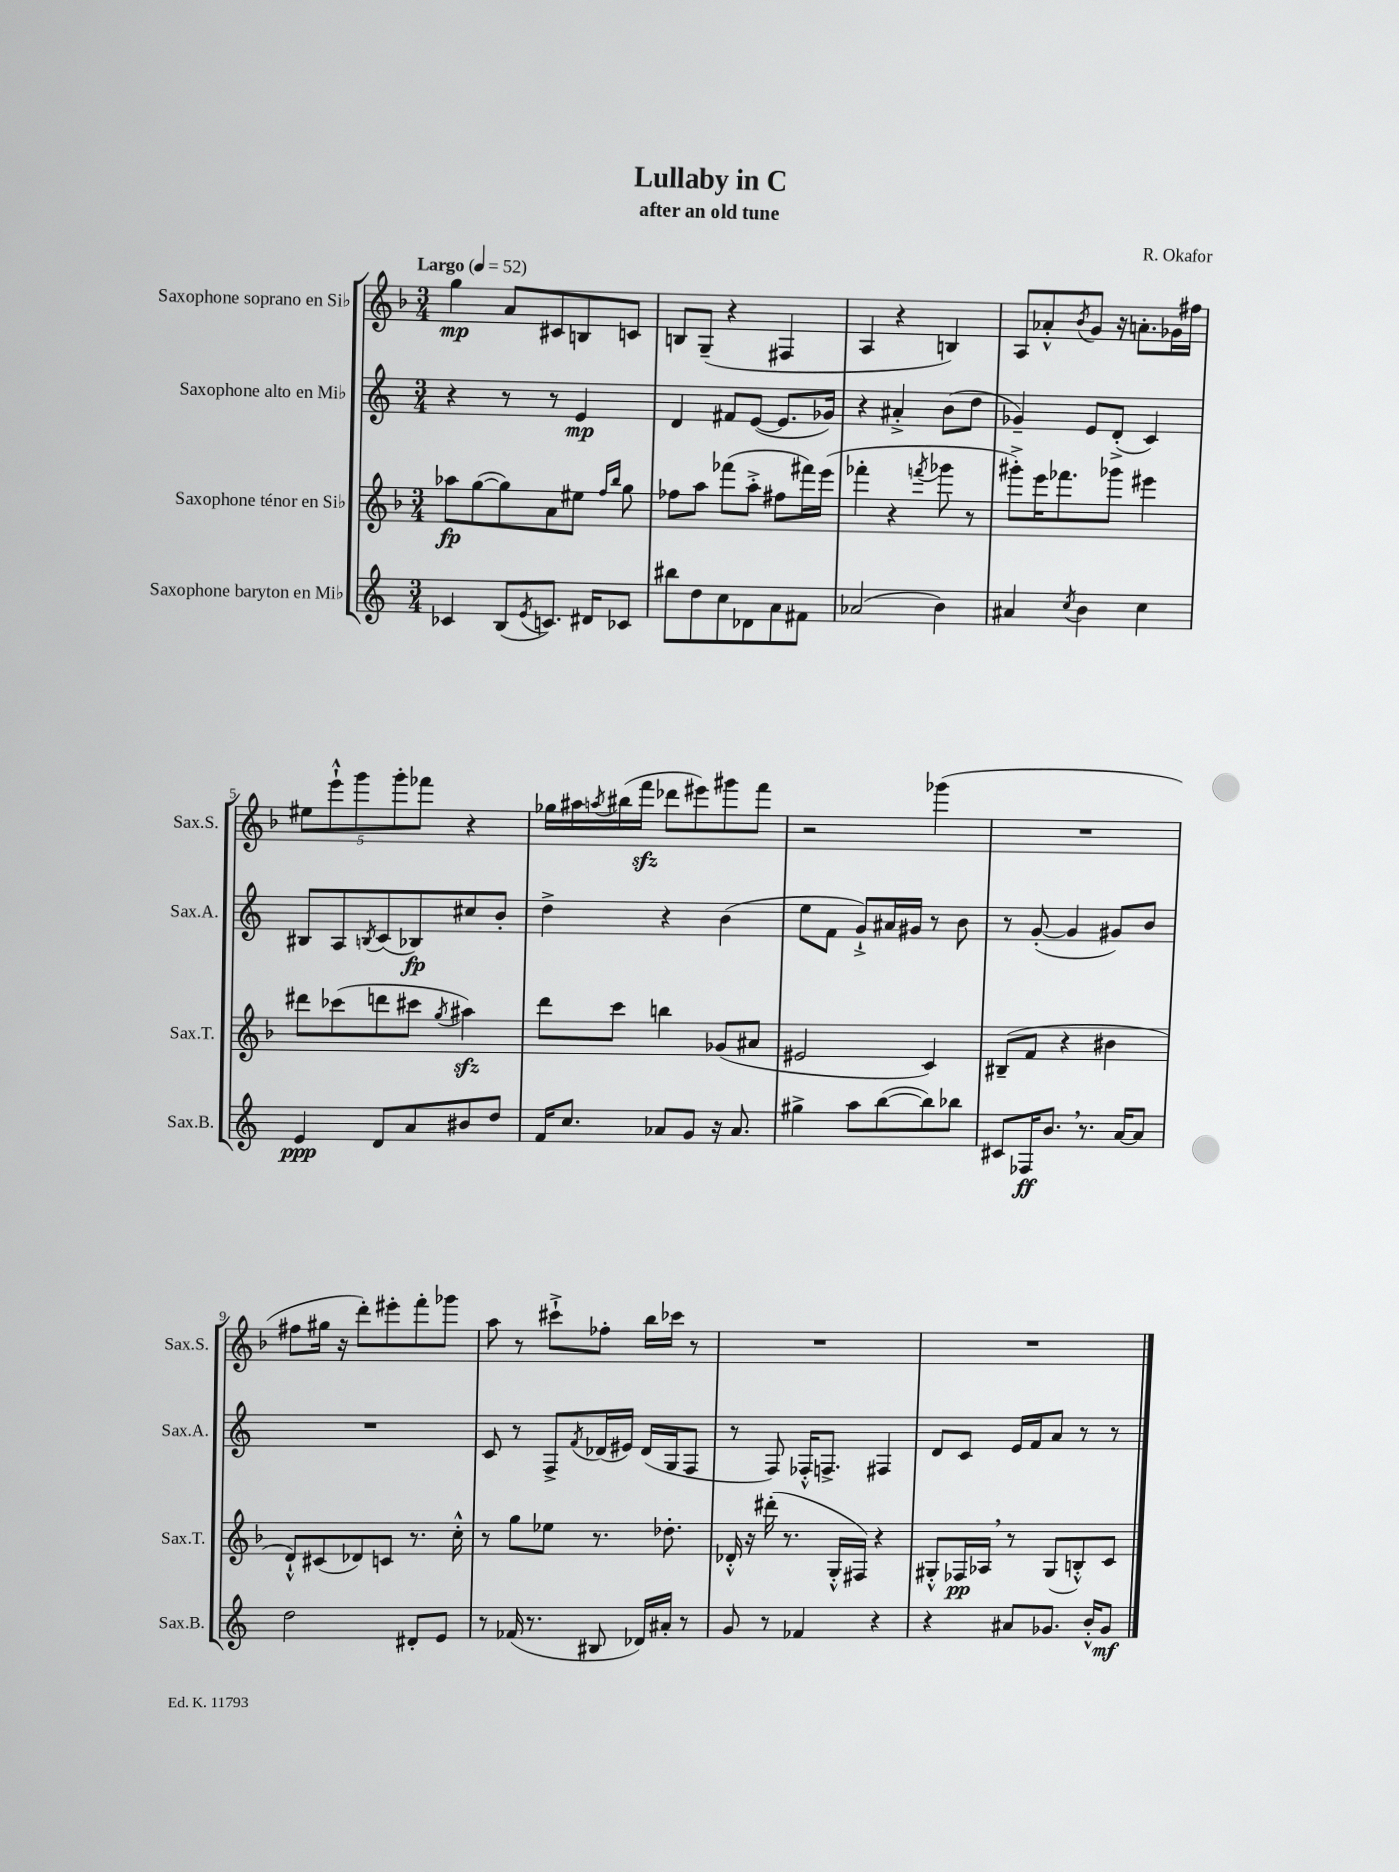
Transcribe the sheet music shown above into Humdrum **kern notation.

**kern	**dynam	**kern	**dynam	**kern	**dynam	**kern	**dynam
*part4	*part4	*part3	*part3	*part2	*part2	*part1	*part1
*staff4	*staff4	*staff3	*staff3	*staff2	*staff2	*staff1	*staff1
*I"Saxophone baryton en Mi♭	*	*I"Saxophone ténor en Si♭	*	*I"Saxophone alto en Mi♭	*	*I"Saxophone soprano en Si♭	*
*I'Sax.B.	*	*I'Sax.T.	*	*I'Sax.A.	*	*I'Sax.S.	*
*clefG2	*	*clefG2	*	*clefG2	*	*clefG2	*
*k[]	*	*k[b-]	*	*k[]	*	*k[b-]	*
*M3/4	*	*M3/4	*	*M3/4	*	*M3/4	*
*MM52	*	*MM52	*	*MM52	*	*MM52	*
=1	=1	=1	=1	=1	=1	=1	=1
!	!	!	!	!	!	!LO:TX:a:B:t=Largo	!
4c-X/	.	8aa-X\L	fp	4r	.	4gg\	mp
.	.	([8gg\	.	.	.	.	.
(8B/L	.	8gg\])	.	8r	.	8a/L	.
8qe/	.	.	.	.	.	.	.
8.cn/J)	.	8a\	.	8r	.	8c#X/	.
.	.	8ee#X\J	.	4e/	mp	8Bn/	.
16d#X/KL	.	.	.	.	.	.	.
.	.	16qqff/LL	.	.	.	.	.
.	.	16qqbb-/JJ	.	.	.	.	.
8c-X/J	.	8gg\	.	.	.	8cn/J	.
=2	=2	=2	=2	=2	=2	=2	=2
8bb#X\L	.	8ff-X\L	.	4d/	.	8Bn/L	.
8dd\	.	8aa\J	.	.	.	(8G~/J	.
8cc\	.	(8fff-X\L	.	8f#X/L	.	4r	.
8d-X\	.	8aa'^\J	.	([8e/J	.	.	.
8a\	.	8ff#X\L	.	8.e/L]	.	4F#X/	.
8f#X\J	.	16fff#X\L)	.	.	.	.	.
.	.	(16eee\JJ	.	16g-X/Jk)	.	.	.
=3	=3	=3	=3	=3	=3	=3	=3
(2a-X/	.	4fff-X'\	.	4r	.	4A/	.
.	.	4r	.	4a#X'^/	.	4r	.
.	.	8qfffn/	.	.	.	.	.
4b\)	.	8ggg-X\	.	(8b\L	.	4Bn/)	.
.	.	8r	.	8dd\J	.	.	.
=4	=4	=4	=4	=4	=4	=4	=4
4a#X/	.	8ggg#X'^\L)	.	4g-X~/)	.	8A/L	.
.	.	16eee\K	.	.	.	8a-X'^^/	.
.	.	8.fff-X\	.	.	.	.	.
8qcc/	.	.	.	.	.	8qb-/	.
4b\	.	.	.	8e/L	.	8g/J	.
.	.	8ggg-X\J	.	(8d'^/J	.	16r	.
.	.	.	.	.	.	8.an'\L	.
4cc\	.	4eee#X\	.	4c/)	.	.	.
.	.	.	.	.	.	16g-X\L	.
.	.	.	.	.	.	16ff#X\JJ	.
!!LO:LB:g=z
=5	=5	=5	=5	=5	=5	=5	=5
4e/	ppp	8ddd#X\L	.	8B#X/L	.	10ee#X\L	.
.	.	.	.	.	.	10eee`^^\	.
.	.	(8ccc-X\	.	8A/	.	.	.
.	.	.	.	.	.	10ggg\	.
.	.	.	.	8qBn/	.	.	.
8d/L	.	8dddn\	.	(8c/	.	.	.
.	.	.	.	.	.	10ggg'\	.
8a/	.	8ccc#X\J	.	8B-X/)	fp	.	.
.	.	.	.	.	.	10fff-X\J	.
.	.	8qgg/	.	.	.	.	.
8b#X/	.	4aa#Xzz\)	.	8cc#X/	.	4r	.
8dd/J	.	.	.	8b'/J	.	.	.
=6	=6	=6	=6	=6	=6	=6	=6
16f/KL	.	8ddd\L	.	4dd^\	.	16gg-X\LL	.
8.cc/J	.	.	.	.	.	16aa#X\	.
.	.	.	.	.	.	8qaan/	.
.	.	8ccc\J	.	.	.	(16bb#X\	.
.	.	.	.	.	.	16fffzz\JJ	.
8a-X/L	.	4bbn\	.	4r	.	8ddd-X\L	.
8g/J	.	.	.	.	.	8eee#X\)	.
16r	.	(8g-X/L	.	(4b\	.	8ggg#X\	.
8.a-/	.	.	.	.	.	.	.
.	.	8a#X/J	.	.	.	8fff\J	.
=7	=7	=7	=7	=7	=7	=7	=7
4gg#X^\	.	2e#X/	.	8ee\L	.	2r	.
.	.	.	.	8f\J	.	.	.
8aa\L	.	.	.	8g`^/L)	.	.	.
([8bb\	.	.	.	16a#X/L	.	.	.
.	.	.	.	16g#X/JJ	.	.	.
8bb\])	.	4c/)	.	8r	.	(4ggg-X\	.
8bb-X\J	.	.	.	8b\	.	.	.
=8	=8	=8	=8	=8	=8	=8	=8
8c#X/L	.	(8B#X~/L	.	8r	.	2.r	.
16F-X/K	ff	8f/J	.	([8g'/	.	.	.
8.b,/J	.	.	.	.	.	.	.
.	.	4r	.	4g/]	.	.	.
8.r	.	.	.	.	.	.	.
.	.	4b#X\	.	8g#X/L)	.	.	.
[16a/KL	.	.	.	.	.	.	.
8a/J]	.	.	.	8b/J	.	.	.
!!LO:LB:g=z
=9	=9	=9	=9	=9	=9	=9	=9
2dd\	.	8d`^^/L)	.	2.r	.	8ff#X\L	.
.	.	(8c#X/	.	.	.	16gg#X\Jk	.
.	.	.	.	.	.	16r	.
.	.	8d-X/)	.	.	.	8ddd'\L)	.
.	.	8cn/J	.	.	.	8eee#X'\	.
8d#X'/L	.	8.r	.	.	.	8fff'\	.
8e/J	.	.	.	.	.	8ggg-X\J	.
.	.	16cc'^^\	.	.	.	.	.
=10	=10	=10	=10	=10	=10	=10	=10
8r	.	8r	.	8c/	.	8aa\	.
(16f-X/	.	8gg\L	.	8r	.	8r	.
8.r	.	.	.	.	.	.	.
.	.	8ee-X\J	.	8F^/L	.	8ccc#X`^\L	.
.	.	.	.	8qf/	.	.	.
8B#X/	.	8.r	.	(16d-X/L	.	8ff-X'\J	.
.	.	.	.	16e#X/JJ)	.	.	.
16d-X/LL)	.	.	.	(16d-/LL	.	16bb-\LL	.
16a#X'/JJ	.	8.dd-X'\	.	16G/J	.	16ccc-X\JJ	.
8r	.	.	.	8F/J	.	8r	.
=11	=11	=11	=11	=11	=11	=11	=11
8g/	.	16d-X'^^/	.	8r	.	2.r	.
.	.	16r	.	.	.	.	.
8r	.	(16ddd#X'\	.	8F/)	.	.	.
.	.	8.r	.	.	.	.	.
4f-X/	.	.	.	16F-X'^^/KL	.	.	.
.	.	.	.	8.Fn^/J	.	.	.
.	.	16G'^^/LL	.	.	.	.	.
.	.	16F#X/JJ)	.	.	.	.	.
4r	.	4r	.	4F#X/	.	.	.
=12	=12	=12	=12	=12	=12	=12	=12
4r	.	8G#X'^^/L	.	8d/L	.	2.r	.
.	.	16F-X/L	pp	8c/J	.	.	.
.	.	16A-X,/JJ	.	.	.	.	.
8a#X/L	.	8r	.	16e/LL	.	.	.
.	.	.	.	16f/J	.	.	.
8.g-X/J	.	(8G#/L	.	8a/J	.	.	.
.	.	8Bn'^^/)	.	8r	.	.	.
16b'^^/KL	.	.	.	.	.	.	.
8g-/J	mf	8c/J	.	8r	.	.	.
==	==	==	==	==	==	==	==
*-	*-	*-	*-	*-	*-	*-	*-
